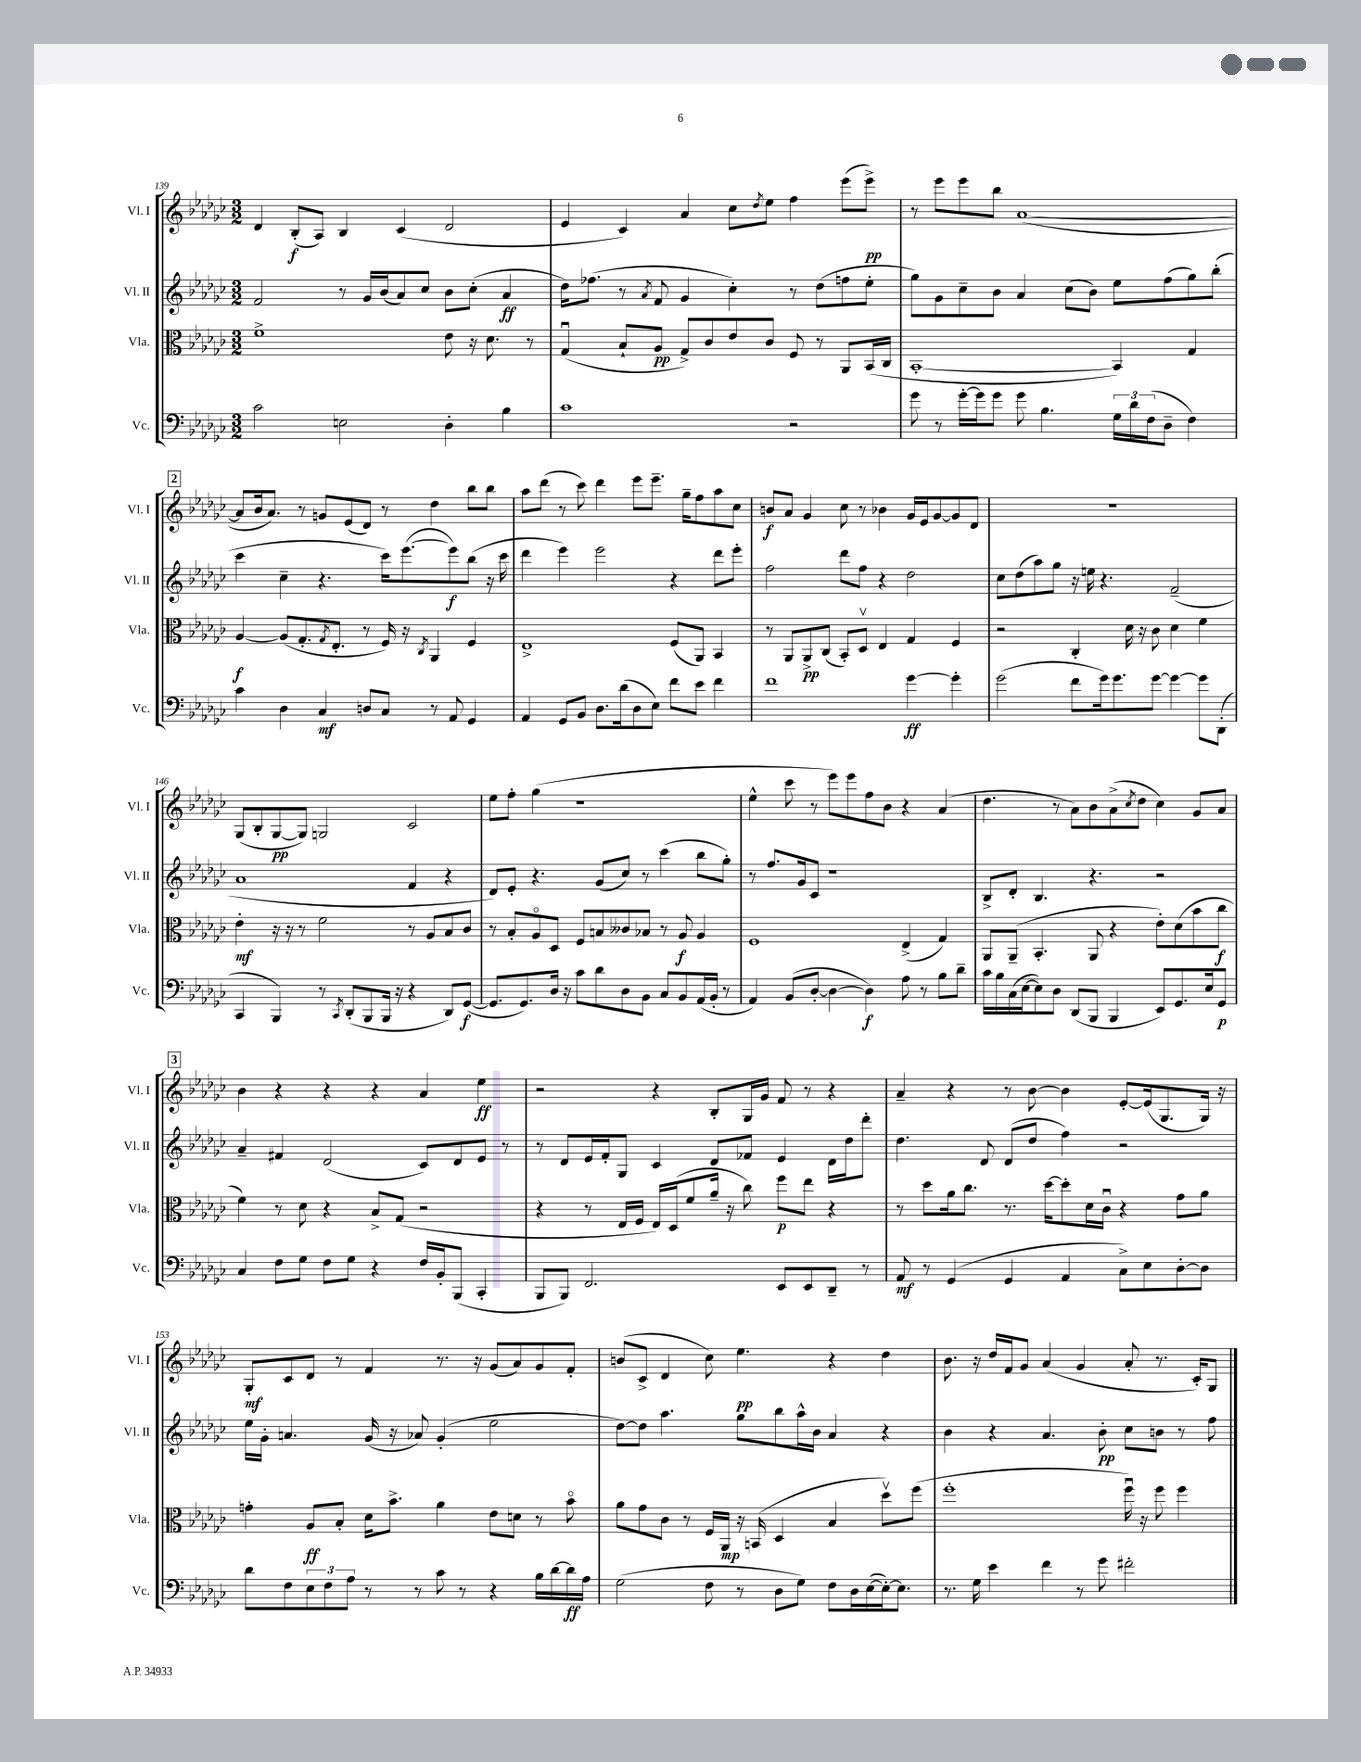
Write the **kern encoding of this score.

**kern	**dynam	**kern	**dynam	**kern	**dynam	**kern	**dynam
*part4	*part4	*part3	*part3	*part2	*part2	*part1	*part1
*staff4	*staff4	*staff3	*staff3	*staff2	*staff2	*staff1	*staff1
*I"Vc.	*	*I"Vla.	*	*I"Vl. II	*	*I"Vl. I	*
*I'Vc.	*	*I'Vla.	*	*I'Vl. II	*	*I'Vl. I	*
*clefF4	*	*clefC3	*	*clefG2	*	*clefG2	*
*k[b-e-a-d-g-c-]	*	*k[b-e-a-d-g-c-]	*	*k[b-e-a-d-g-c-]	*	*k[b-e-a-d-g-c-]	*
*M3/2	*	*M3/2	*	*M3/2	*	*M3/2	*
=139	=139	=139	=139	=139	=139	=139	=139
2c-\	.	1f^	.	2f/	.	4d-/	.
.	.	.	.	.	.	(8B-'/L	f
.	.	.	.	.	.	8A-/J)	.
2En\	.	.	.	8r	.	4B-/	.
.	.	.	.	16g-/LL	.	.	.
.	.	.	.	(16b-/J	.	.	.
.	.	.	.	8a-/)	.	(4c-/	.
.	.	.	.	8cc-/J	.	.	.
4D-'\	.	8e-\	.	8b-\L	.	2d-/	.
.	.	16r	.	(8cc-'\J	.	.	.
.	.	8.d-\	.	.	.	.	.
4B-\	.	.	.	4a-/	ff	.	.
.	.	8r	.	.	.	.	.
=140	=140	=140	=140	=140	=140	=140	=140
1c-	.	(4G-u/	.	16dd-\KL)	.	4e-/	.
.	.	.	.	(8.ff-X\J	.	.	.
.	.	8B-`/L	.	8r	.	4c-/)	.
.	.	.	.	8qa-/	.	.	.
.	.	8A-/J	pp	8f/	.	.	.
.	.	8G-^/L)	.	4g-/	.	4a-/	.
.	.	8c-/	.	.	.	.	.
.	.	8e-/	.	4cc-'\)	.	8cc-\L	.
.	.	.	.	.	.	8qdd-/	.
.	.	8c-/J	.	.	.	8ee-\J	.
2r	.	8F/	.	8r	.	4ff\	.
.	.	8r	.	(8dd-\L	.	.	.
.	.	8AA-/L	.	8ffn\	.	(8eee-\L	.
.	.	(16BB-/L	.	8ee-'\J	.	8eee-^\J)	pp
.	.	16C-/JJ	.	.	.	.	.
=141	=141	=141	=141	=141	=141	=141	=141
8g-\	.	[1BB-'	.	8gg-\L)	.	8r	.
8r	.	.	.	8g-\	.	8eee-\L	.
[16g-'\LL	.	.	.	8cc-~\	.	8eee-\	.
16g-\J]	.	.	.	.	.	.	.
8g-\J	.	.	.	8b-\J	.	8bb-\J	.
8g-\	.	.	.	4a-/	.	([1a-	.
4.B-\	.	.	.	.	.	.	.
.	.	.	.	(8cc-\L	.	.	.
.	.	.	.	8b-\J)	.	.	.
24G-\LL	.	4BB-/])	.	8ee-\L	.	.	.
24d-\	.	.	.	.	.	.	.
(24F\J	.	.	.	.	.	.	.
8D-~\J	.	.	.	(8ff\	.	.	.
4F\)	.	4G-/	.	8gg-\)	.	.	.
.	.	.	.	(8bb-'\J	.	.	.
!!LO:LB:g=z
!!LO:REH:place=s1:t=2
=142	=142	=142	=142	=142	=142	=142	=142
4c-\	.	[4A-/	f	4ccc-\	.	8a-/L]	.
.	.	.	.	.	.	16b-/k	.
.	.	.	.	.	.	8.a-/J)	.
4D-\	.	(8A-/L]	.	4cc-~\	.	.	.
.	.	8.G-'/	.	.	.	8r	.
4C-/	mf	.	.	4.r	.	8gn/L	.
.	.	8qG-/	.	.	.	.	.
.	.	8.E-'/J	.	.	.	.	.
.	.	.	.	.	.	(8e-/	.
8Dn/L	.	8r	.	.	.	8d-/J)	.
8C-/J	.	16F/)	.	16ccc-\KL)	.	8r	.
.	.	16r	.	([8.eee-\	.	.	.
.	.	8qC-/	.	.	.	.	.
8r	.	4AA-/	.	.	.	4dd-\	.
8AA-/	.	.	.	8eee-\])	f	.	.
4GG-/	.	4F/	.	(8bb-\J	.	8bb-\L	.
.	.	.	.	16r	.	8bb-\J	.
.	.	.	.	16ccc-\	.	.	.
=143	=143	=143	=143	=143	=143	=143	=143
4AA-/	.	1E-^	.	4ddd-\	.	8aa-\L	.
.	.	.	.	.	.	(8ddd-\J	.
8GG-/L	.	.	.	4eee-\)	.	8r	.
8BB-/J	.	.	.	.	.	8ccc-\)	.
8.D-\L	.	.	.	2eee-\	.	4ddd-\	.
(16d-\k	.	.	.	.	.	.	.
8D-\	.	.	.	.	.	8eee-\L	.
8E-\J)	.	.	.	.	.	8.eee-~\J	.
8f\L	.	(8F/L	.	4r	.	.	.
.	.	.	.	.	.	16gg-~\KL	.
8e-\J	.	8AA-/J)	.	.	.	8ff\	.
4f\	.	4BB-/	.	8ddd-\L	.	8aa-\	.
.	.	.	.	8eee-'\J	.	8cc-\J	.
=144	=144	=144	=144	=144	=144	=144	=144
1f	.	8r	.	2ff\	.	8bn/L	f
.	.	8AA-/L	.	.	.	8a-/J	.
.	.	8AA-^/	pp	.	.	4g-/	.
.	.	(8C-/J	.	.	.	.	.
.	.	8BB-'/L)	.	8ddd-\L	.	8cc-\	.
.	.	8D-v/J	.	8ff\J	.	8r	.
.	.	4E-/	.	4r	.	4b-X\	.
[4g-\	ff	4G-/	.	2dd-\	.	16g-/LL	.
.	.	.	.	.	.	16e-/J	.
.	.	.	.	.	.	[8g-/	.
4g-'\]	.	4F/	.	.	.	8g-/]	.
.	.	.	.	.	.	8d-/J	.
=145	=145	=145	=145	=145	=145	=145	=145
(2g-\	.	2r	.	8cc-\L	.	1.r	.
.	.	.	.	(8dd-\	.	.	.
.	.	.	.	8aa-\)	.	.	.
.	.	.	.	8gg-\J	.	.	.
8f\L	.	4C-'/	.	16r	.	.	.
.	.	.	.	16een\	.	.	.
16g-\k)	.	.	.	4.r	.	.	.
8.g-\	.	.	.	.	.	.	.
.	.	16d-\	.	.	.	.	.
.	.	16r	.	.	.	.	.
[8g-\J	.	8c-\	.	.	.	.	.
4g-\_	.	4d-\	.	(2f~/	.	.	.
8g-\L]	.	4f\	.	.	.	.	.
(8DD-'\J	.	.	.	.	.	.	.
!!LO:LB:g=z
=146	=146	=146	=146	=146	=146	=146	=146
4CC-/	.	4e-'\	mf	1a-	.	(8G-/L	.
.	.	.	.	.	.	8B-'/	.
4BBB-/)	.	16r	.	.	.	[8G-/	pp
.	.	16r	.	.	.	.	.
.	.	8r	.	.	.	8G-/J])	.
8r	.	2f\	.	.	.	2Gn/	.
8qCC-/	.	.	.	.	.	.	.
(8DD-'/L	.	.	.	.	.	.	.
8BBB-/	.	.	.	.	.	.	.
16BBB-/Jk	.	.	.	.	.	.	.
16r	.	.	.	.	.	.	.
4r	.	8r	.	4f/	.	2c-/	.
.	.	8A-/L	.	.	.	.	.
8DD-/L)	.	8B-/	.	4r	.	.	.
([8GG-/J	f	8c-/J	.	.	.	.	.
=147	=147	=147	=147	=147	=147	=147	=147
8.GG-/L]	.	8r	.	8d-/L)	.	8ee-\L	.
.	.	8B-'/L	.	8e-'/J	.	8ff'\J	.
8.GG-/)	.	.	.	.	.	.	.
.	.	8A-/	.	4.r	.	(4gg-\	.
16D-/Jk	.	8D-/J	.	.	.	.	.
16r	.	.	.	.	.	.	.
8c-\L	.	8F/L	.	.	.	1r	.
8d-\	.	8Bn/	.	(8g-/L	.	.	.
8D-\	.	8c--X/	.	8cc-/J)	.	.	.
8BB-\J	.	8B-X/J	.	8r	.	.	.
8C-/L	.	8r	.	(4ccc-\	.	.	.
8BB-/	.	8A-/	f	.	.	.	.
(16AA-/L	.	4A-/	.	8bb-\L	.	.	.
16BB-'/JJ	.	.	.	.	.	.	.
8r	.	.	.	8gg-'\J)	.	.	.
=148	=148	=148	=148	=148	=148	=148	=148
4AA-/)	.	1F	.	8r	.	4ee-^^\	.
.	.	.	.	8.ff/L	.	.	.
(8BB-/L	.	.	.	.	.	8ccc-\	.
.	.	.	.	16g-/k	.	.	.
[8D-'/J	.	.	.	8c-/J	.	8r	.
4D-\_	.	.	.	1r	.	8eee-\L)	.
.	.	.	.	.	.	8eee-\	.
4D-\])	f	.	.	.	.	8ff\	.
.	.	.	.	.	.	8b-\J	.
8A-\	.	(4E-^/	.	.	.	4r	.
8r	.	.	.	.	.	.	.
8B-\L	.	4G-/)	.	.	.	(4a-/	.
8d-~\J	.	.	.	.	.	.	.
=149	=149	=149	=149	=149	=149	=149	=149
16c-\LL	.	8AA-/L	.	8B-^/L	.	4.dd-\	.
16B-\	.	.	.	.	.	.	.
(16C-\	.	(8AA-~/J	.	8d-'/J	.	.	.
[16E-\J	.	.	.	.	.	.	.
8E-\])	.	4.BB-'/	.	4.B-/	.	.	.
8D-\J	.	.	.	.	.	8r	.
(8DD-/L	.	.	.	.	.	8a-\L)	.
8BBB-/J	.	8AA-/	.	4.r	.	8b-\	.
4BBB-/	.	4r	.	.	.	(8a-^\	.
.	.	.	.	.	.	8qcc-/	.
.	.	.	.	.	.	8dd-\J	.
8EE-/L)	.	8e-'\L)	.	2r	.	4cc-\)	.
8.GG-/	.	(8d-\	.	.	.	.	.
.	.	8b-\	.	.	.	8g-/L	.
16E-/k	.	.	.	.	.	.	.
8GG-/J	p	8cc-\J	f	.	.	8a-/J	.
!!LO:LB:g=z
!!LO:REH:place=s1:t=3
=150	=150	=150	=150	=150	=150	=150	=150
4C-/	.	4f\)	.	4a-~/	.	4b-\	.
8F\L	.	8r	.	4f#X/	.	4r	.
8G-\J	.	8d-\	.	.	.	.	.
8F\L	.	4r	.	(2d-/	.	4r	.
8G-\J	.	.	.	.	.	.	.
4r	.	8B-^/L	.	.	.	4r	.
.	.	(8G-/J	.	.	.	.	.
16F/LL	.	2r	.	8c-/L)	.	4a-/	.
16BB-'/J	.	.	.	.	.	.	.
(8BBB-/J	.	.	.	8d-/	.	.	.
4CC-'/	.	.	.	8e-/J	.	4ee-\	ff
.	.	.	.	8r	.	.	.
=151	=151	=151	=151	=151	=151	=151	=151
8BBB-/L	.	4r	.	8r	.	2r	.
8BBB-/J)	.	.	.	8d-/L	.	.	.
2.FF/	.	8r	.	16e-/L	.	.	.
.	.	.	.	16f'/J	.	.	.
.	.	16E-/LL	.	8G-/J	.	.	.
.	.	16F/JJ	.	.	.	.	.
.	.	16E-/LL)	.	4c-/	.	4r	.
.	.	(16D-/J	.	.	.	.	.
.	.	8f/	.	.	.	.	.
.	.	16a-~/Jk	.	8d-/L	.	8B-'/L	.
.	.	16r	.	.	.	.	.
.	.	8cc-\)	.	8f-X/J	.	16G-/L	.
.	.	.	.	.	.	16g-/JJ	.
8EE-/L	.	8ff\L	p	4e-/	.	8f/	.
8EE-/	.	8ee-\J	.	.	.	8r	.
8DD-~/J	.	4r	.	16d-\LL	.	4r	.
.	.	.	.	16dd-\J	.	.	.
8r	.	.	.	8ddd-'\J	.	.	.
=152	=152	=152	=152	=152	=152	=152	=152
8AA-/	mf	8r	.	4.dd-\	.	4a-~/	.
8r	.	8dd-\L	.	.	.	.	.
(4GG-/	.	16a-\k	.	.	.	4r	.
.	.	8.cc-\J	.	.	.	.	.
.	.	.	.	8d-/	.	.	.
4GG-/	.	8.r	.	(8d-/L	.	8r	.
.	.	.	.	8dd-/J	.	[8b-\	.
.	.	[16dd-\KL	.	.	.	.	.
4AA-/	.	8dd-'\]	.	4ff\)	.	4b-\]	.
.	.	16d-\L	.	.	.	.	.
.	.	16c-u\JJ	.	.	.	.	.
8C-^\L)	.	4r	.	2r	.	[8e-'/L	.
8E-\	.	.	.	.	.	(16e-/k]	.
.	.	.	.	.	.	8.G-/	.
[8D-'\	.	8g-\L	.	.	.	.	.
8D-\J]	.	8a-\J	.	.	.	16G-/Jk)	.
.	.	.	.	.	.	16r	.
!!LO:LB:g=z
=153	=153	=153	=153	=153	=153	=153	=153
8d-\L	.	4gn'\	.	16ee-\LL	.	8G-'/L	mf
.	.	.	.	16g-'\JJ	.	.	.
8F\	.	.	.	4.an/	.	8c-/	.
12E-\	.	8A-/L	ff	.	.	8d-/J	.
12F\	.	.	.	.	.	.	.
.	.	8B-'/J	.	.	.	8r	.
12A-\J	.	.	.	.	.	.	.
8r	.	16d-\KL	.	(16g-/	.	4f/	.
.	.	8.b-^\J	.	16r	.	.	.
8r	.	.	.	8a-X/)	.	.	.
8c-\	.	4a-\	.	(4g-'/	.	8.r	.
8r	.	.	.	.	.	.	.
.	.	.	.	.	.	16r	.
4r	.	8e-\L	.	2ee-\	.	(8g-/L	.
.	.	8dn\J	.	.	.	8a-/)	.
16B-\LL	.	8r	.	.	.	8g-/	.
[16d-\	.	.	.	.	.	.	.
16d-\]	ff	8b-\	.	.	.	8f'/J	.
16A-\JJ	.	.	.	.	.	.	.
=154	=154	=154	=154	=154	=154	=154	=154
(2G-\	.	8a-\L	.	[8dd-\L)	.	(8bn/L	.
.	.	8g-\	.	8dd-\J]	.	8c-^/J	.
.	.	8c-\J	.	4.aa-\	.	4d-/	.
.	.	8r	.	.	.	.	.
8F\	.	16F/LL	.	.	.	8cc-\)	.
.	.	16AA-/JJ	mp	.	.	.	.
8r	.	16r	.	8gg-\L	.	4.ee-\	pp
.	.	(16BBn/	.	.	.	.	.
8D-\L	.	4D-/	.	8bb-\	.	.	.
8G-\J)	.	.	.	16aa-^^\L	.	.	.
.	.	.	.	16b-\JJ	.	.	.
8F\L	.	4B-/	.	4a-/	.	4r	.
16D-\L	.	.	.	.	.	.	.
([16E-\	.	.	.	.	.	.	.
16E-'\J_)	.	8dd-v\L)	.	4r	.	4dd-\	.
8.E-\J]	.	.	.	.	.	.	.
.	.	(8ff\J	.	.	.	.	.
=155	=155	=155	=155	=155	=155	=155	=155
8.r	.	1ff'	.	4b-\	.	8.b-\	.
16G-\	.	.	.	.	.	16r	.
4e-\	.	.	.	4r	.	16dd-/LL	.
.	.	.	.	.	.	16f/J	.
.	.	.	.	.	.	8g-/J	.
4f\	.	.	.	4.a-/	.	(4a-/	.
8r	.	.	.	.	.	4g-/	.
8g-\	.	.	.	8b-'\	pp	.	.
2f#X'\	.	16ffu\)	.	8cc-\L	.	8a-'/	.
.	.	16r	.	.	.	.	.
.	.	8ff\	.	8bn\J	.	8.r	.
.	.	4ff\	.	8r	.	.	.
.	.	.	.	.	.	16c-'/KL)	.
.	.	.	.	8ff\	.	8G-/J	.
==	==	==	==	==	==	==	==
*-	*-	*-	*-	*-	*-	*-	*-
